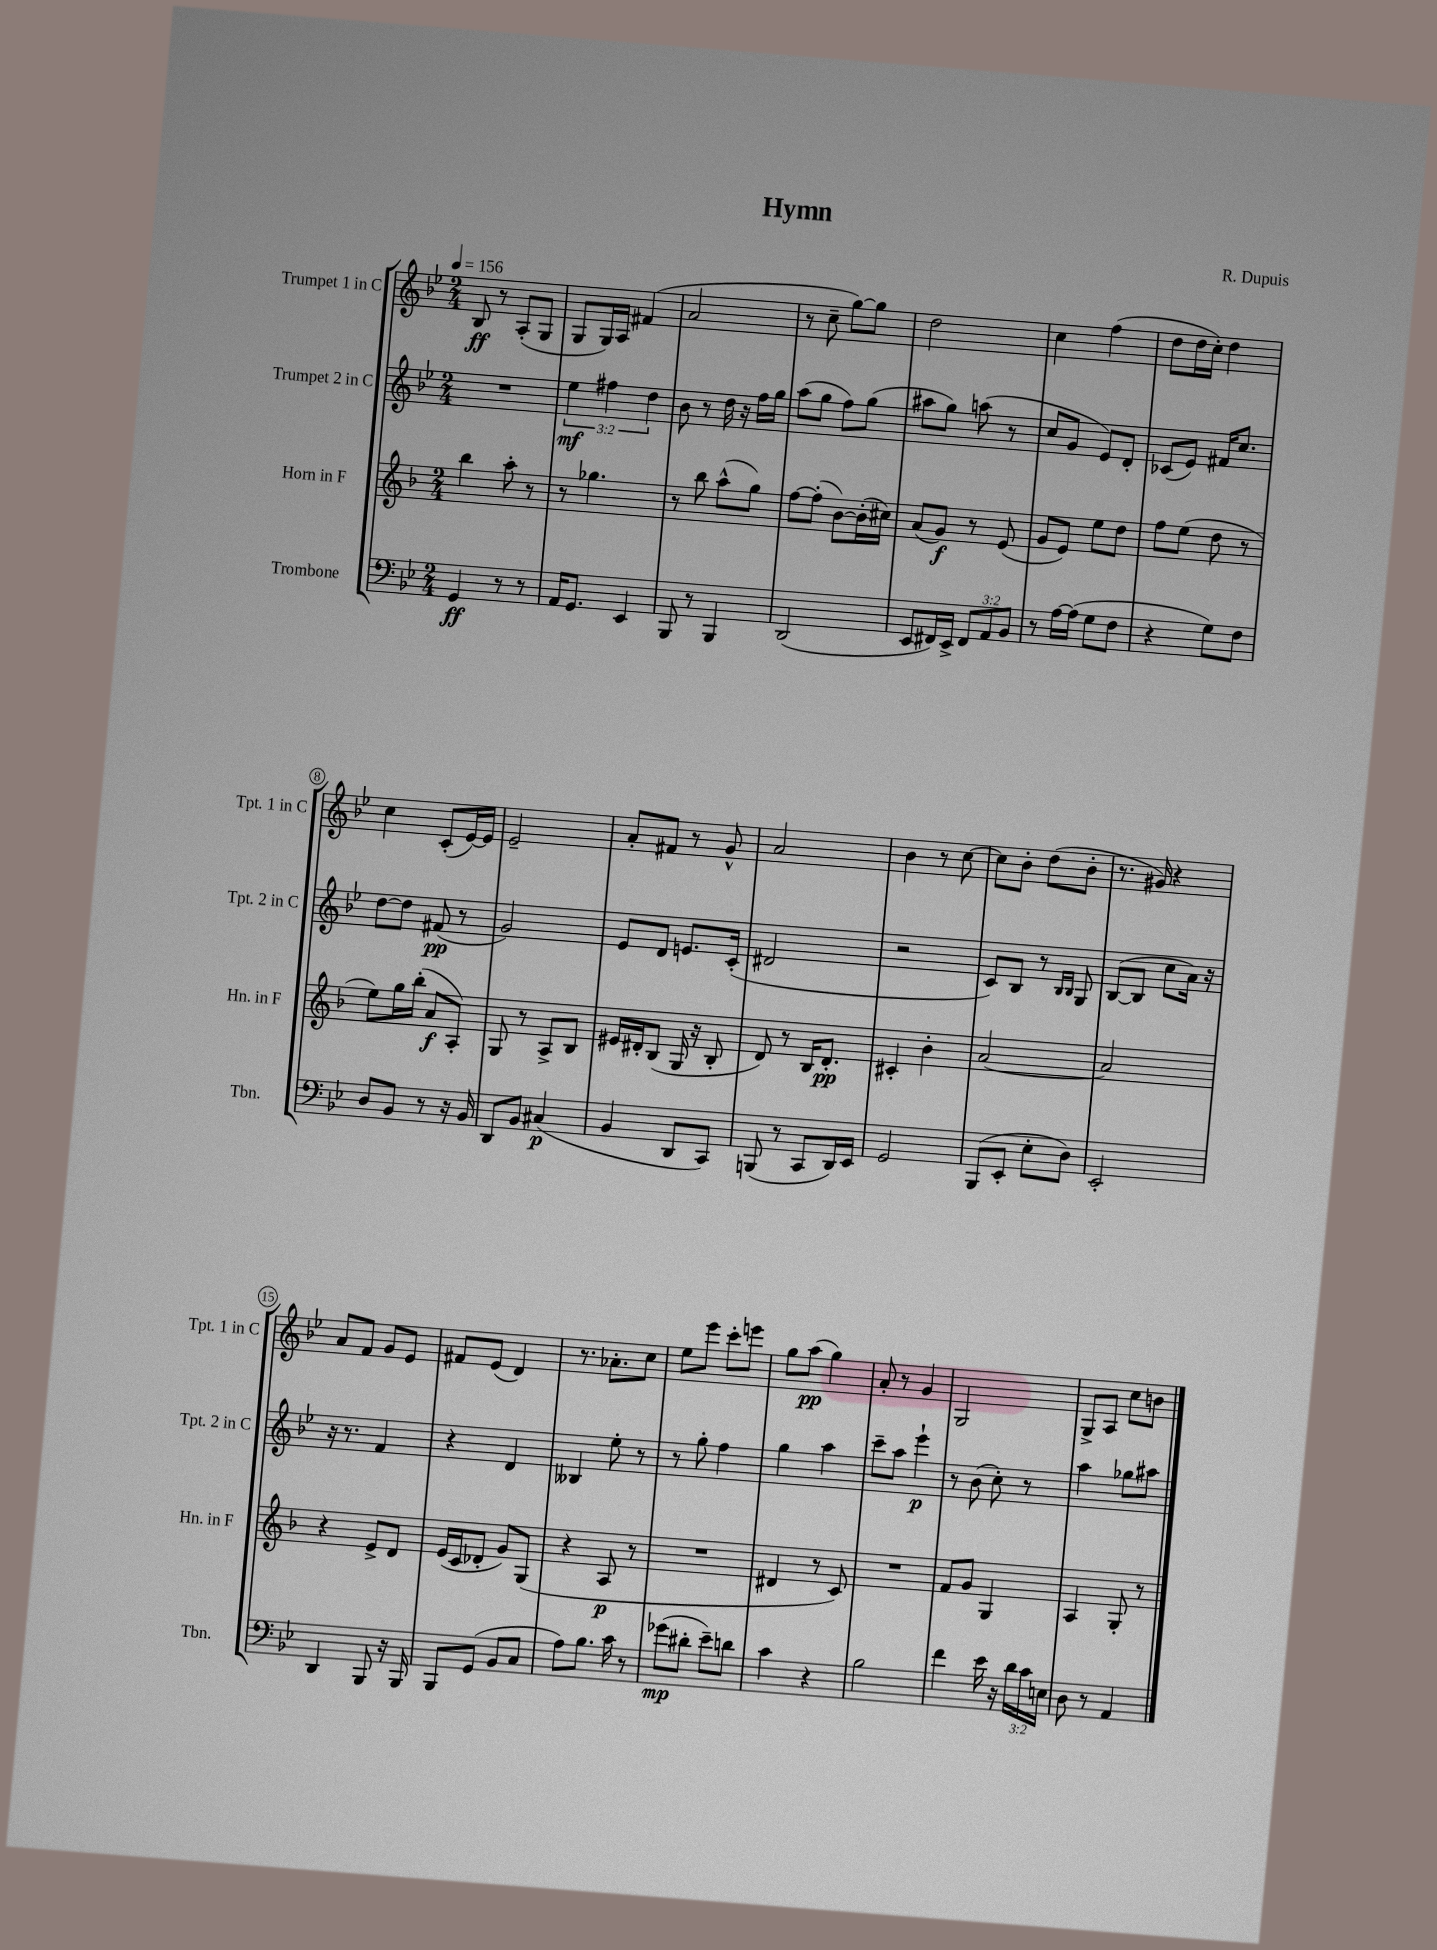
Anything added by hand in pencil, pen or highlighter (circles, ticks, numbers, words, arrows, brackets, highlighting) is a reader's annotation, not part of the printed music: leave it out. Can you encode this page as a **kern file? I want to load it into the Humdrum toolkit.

**kern	**kern	**kern	**kern
*staff4	*staff3	*staff2	*staff1
*clefF4	*clefG2	*clefG2	*clefG2
*k[b-e-]	*k[b-]	*k[b-e-]	*k[b-e-]
*M2/4	*M2/4	*M2/4	*M2/4
*MM156	*MM156	*MM156	*MM156
4GG/	4bb-\	2r	8B-/
.	.	.	8r
8r	8aa'\	.	(8A'/L
8r	8r	.	8G/J
=	=	=	=
16AA/LK	8r	6ee-\	8G/L
8.GG/J	.	.	.
.	4.gg-\	.	16G/L)
.	.	6ff#\	.
.	.	.	16A/JJ
4EE-/	.	.	(4f#/
.	.	6dd\	.
=	=	=	=
8BBB-/	8r	8b-\	2a/
8r	8bb-\	8r	.
4BBB-/	(8aa^^\L	16dd\	.
.	.	16r	.
.	8gg\J)	16ff\LL	.
.	.	16gg\JJ	.
=	=	=	=
(2DD/	[8ff\L	(8aa\L	8r
.	(8ff'\]J	8gg\J	8cc~\
.	[8b-\L)	8ff\L)	[8gg\L)
.	(16b-'\]L	(8gg\J	8gg\]J
.	16cc#\JJ)	.	.
=	=	=	=
8EE-/L	(8a/L	8aa#\L	2dd\
16FF#/L)	8g/J)	8gg\J)	.
16EE-^/JJ	.	.	.
12FF#/L	8r	(8aa\	.
12AA/	.	.	.
.	(8e/	8r	.
12BB-/J	.	.	.
=	=	=	=
8r	8g/L	8cc/L	4cc\
[16A\LL	8e/J)	8g/J	.
(16A\]JJ	.	.	.
8G\L	8ee\L	8e-/L)	(4ff\
8F\J	8dd\J	8d'/J	.
=	=	=	=
4r	8ff\L	(8c-/L	8dd\L
.	(8ee\J	8e-/J)	16dd\L
.	.	.	16cc'\JJ)
8G\L)	8dd\	16f#/LK	4dd\
.	.	8.cc/J	.
8F\J	8r	.	.
=	=	=	=
8D/L	8ee\L)	[8dd\L	4cc\
8BB-/J	16gg\L	8dd\]J	.
.	(16bb-'\JJ	.	.
8r	8a/L	(8f#/	(8c'/L
16r	8A'/J)	8r	[16e-/L)
16BB-/	.	.	16e-/]JJ
=	=	=	=
8DD/L	8G/	2g/)	2e-~/
8BB-/J	8r	.	.
(4C#/	8A^/L	.	.
.	8B-/J	.	.
=	=	=	=
4BB-/	16e#/LL	8e-/L	8a'/L
.	16d#'/J	.	.
.	(8B-/J	8d/J	8f#/J
8DD/L	16G/	8.e/L	8r
.	16r	.	.
8CC/J)	8B-'/	.	8g^^/
.	.	(16c'/Jk	.
=	=	=	=
(8BBB/	8d/)	2d#/	2a/
8r	8r	.	.
8CC/L	16B-/LK	.	.
.	8.d'/J	.	.
16DD/L)	.	.	.
16EE-/JJ	.	.	.
=	=	=	=
2GG/	4c#'/	2r	4b-\
.	4b-'\	.	8r
.	.	.	[8cc\
=	=	=	=
(8BBB-/L	[2a/	8c/L)	8cc\]L
8EE-'/J	.	8B-/J	8b-'\J
8E-'\L	.	8r	(8dd\L
.	.	16qqB-/LL	.
.	.	16qqB-/JJ	.
8D\J)	.	8G/	8b-'\J
=	=	=	=
2EE-'/	2a/]	([8B-/L	8.r
.	.	8B-/]J	.
.	.	.	16g#/)
.	.	8cc\L	4r
.	.	16a\Jk)	.
.	.	16r	.
=	=	=	=
4DD/	4r	16r	8a/L
.	.	8.r	.
.	.	.	8f/J
8BBB-/	8e^/L	4f/	8g/L
16r	8d/J	.	8e-/J
16BBB-/	.	.	.
=	=	=	=
8BBB-/L	(16e/LL	4r	8f#/L
.	16c/J	.	.
(8GG/J	8d-'/J	.	(8e-/J
8BB-/L	8g/L)	4d/	4d/)
8C/J	(8G/J	.	.
=	=	=	=
8A\L)	4r	4B--/	8.r
8.B-\J	.	.	.
.	.	.	8.a-'\L
.	8A/	8ee-'\	.
16c\	.	.	.
8r	8r	8r	8cc\J
=	=	=	=
(8g-\L	2r	8r	8ee-\L
8d#'\J	.	8gg'\	8eee-\J
8e-~\L)	.	4ff\	8ccc'\L
8d\J	.	.	8eee\J
=	=	=	=
4c\	4d#/	4gg\	8gg\L
.	.	.	(8aa\J
4r	8r	4aa\	4gg\)
.	8c/)	.	.
=	=	=	=
2B-\	2r	8ccc~\L	8a'/
.	.	8aa\J	8r
.	.	4eee-`\	4g/
=	=	=	=
4f\	8f/L	8r	2G/
.	8g/J	(8b-\	.
16e-\	4G/	8cc'\)	.
16r	.	.	.
24d\LL	.	8r	.
24c\	.	.	.
24E\JJ	.	.	.
=	=	=	=
8D\	4A/	4aa\	8G^/L
8r	.	.	8A/J
4AA/	8G'/	8gg-\L	8cc\L
.	8r	8aa#\J	8b\J
==	==	==	==
*-	*-	*-	*-
